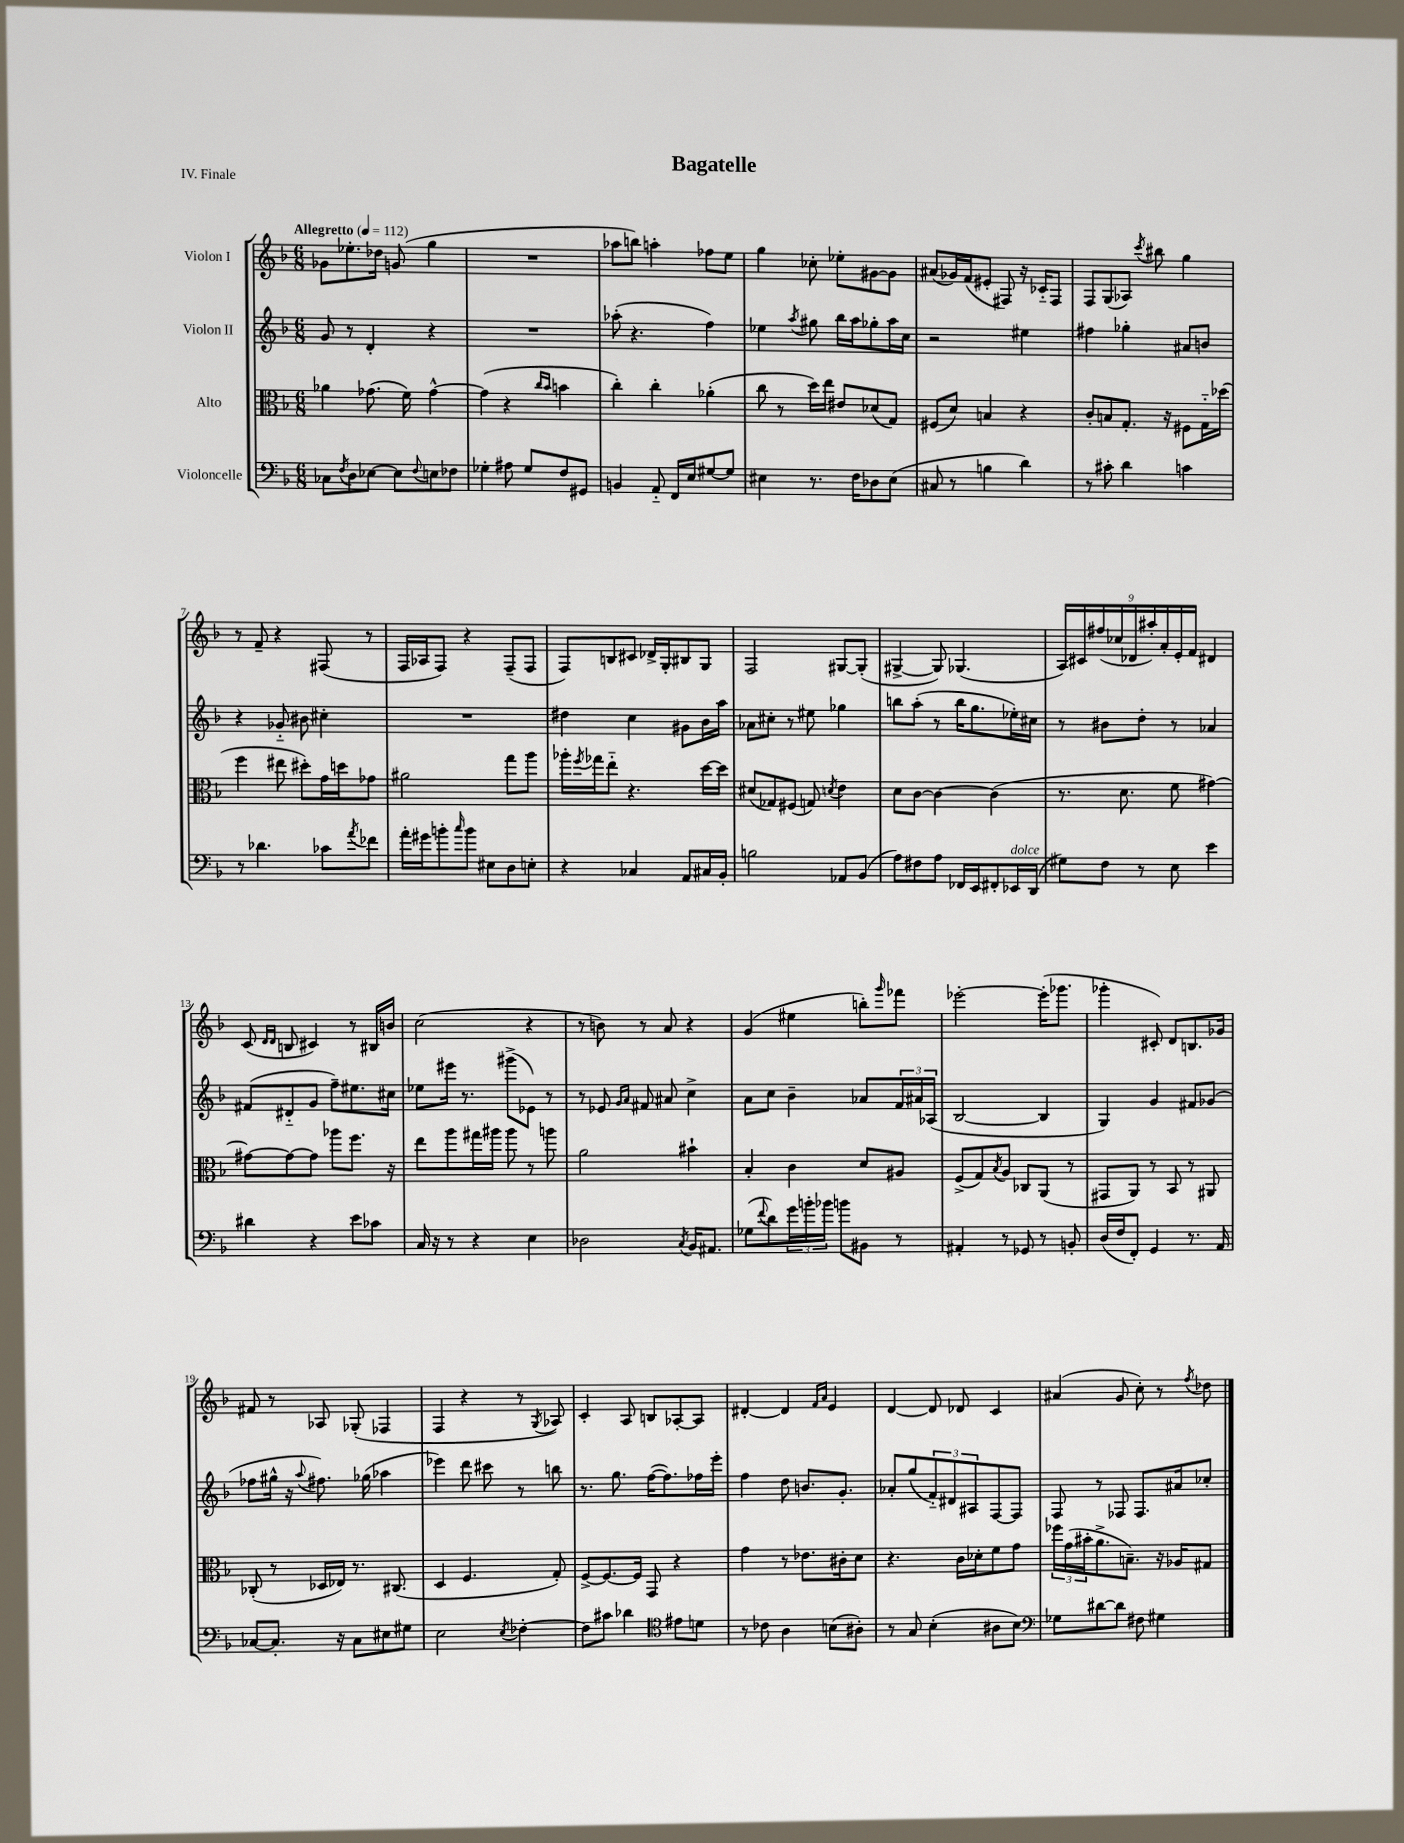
\header { title = "Bagatelle" piece = "IV. Finale" }
<<
\new StaffGroup <<
\new Staff = "s0" \with { instrumentName = "Violon I" } {
    \clef treble \key f \major \numericTimeSignature \time 6/8 \tempo "Allegretto" 4 = 112
    ges'8 ees''8.-. des''16 g'8( g''4 |
    R2. |
    aes''8 b''8) a''4-. fes''8 e''8 |
    g''4 ces''8-. ees''8-. gis'8~ gis'8 |
    ais'8( ges'16) f'16( eis'8-. fis8) r16 ces'16-_ fis8 |
    f8 g8( aes8) \acciaccatura { c'''8 } bis''8 g''4 |
    r8 f'8-- r4 fis8( r8 |
    f16 aes16 f8) r4 f8--( f8 |
    f8) b8 cis'8 des'16-> g16-. bis8 g8 |
    f2 gis8~ gis8-.( |
    gis4~-> gis8) ges4.( |
    \tuplet 9/8 { a16) cis'16 fis''16( ces''16 des'16 ais''16-.) a'16-. e'16-. f'16 } dis'4 |
    c'8( \grace { d'16 d'16 } b8 cis'4) r8 bis16 b'16 |
    c''2( r4 |
    r8 b'8) r8 a'8 r4 |
    g'4( eis''4 b''8-.) \grace { g'''16 } fes'''8 |
    ees'''2~-. ees'''16-.( ges'''8. |
    ges'''4-. cis'8-.) d'8 b8. ges'16 |
    fis'8 r8 aes8 ges8-.( fes4 |
    f4 r4 r8 \acciaccatura { g8 } aes8) |
    c'4-. a8 b8 aes8~-. aes8 |
    dis'4~-. dis'4 \grace { f'16 a'16 } e'4 |
    d'4~ d'8 des'8 c'4 |
    ais'4( g'8 c''8-.) r8 \acciaccatura { f''8 } des''8 \bar "|." |
}
\new Staff = "s1" \with { instrumentName = "Violon II" } {
    \clef treble \key f \major \numericTimeSignature \time 6/8
    g'8 r8 d'4-. r4 |
    R2. |
    aes''8-.( r4. f''4) |
    ees''4 \acciaccatura { a''8 } gis''8 bes''16 a''16 ges''8-. a''16 c''16 |
    r2 eis''4 |
    fis''4 ges''4-. ais'8 b'8 |
    r4 ges'8-_ bis'8 cis''4-. |
    R2. |
    dis''4 c''4 gis'8 bes'16 a''16 |
    aes'8 cis''8-. r8 eis''8 ges''4 |
    b''8 a''8-.( r8 b''16 g''8. ees''16-.) cis''16 |
    r8 bis'8 d''8-. r8 aes'4 |
    fis'8( dis'8-_ g'8 f''8--) eis''8. cis''16 |
    ees''8 eis'''16 r8. gis'''8->( ees'8) r8 |
    r8 ees'8 \grace { g'16 a'16 } fis'8 ais'8 c''4-> |
    a'8 c''8 bes'4-- aes'8 \tuplet 3/2 { f'16 ais'16 aes16( } |
    bes2~ bes4 |
    g4) g'4 fis'8 ges'8( |
    fes''8 gis''16-^ r16 \appoggiatura { a''8 } fis''8.) ges''16( aes''4 |
    ees'''4) d'''8 cis'''8 r8 b''8 |
    r8. g''8. f''16~( f''8.) fes''16 e'''16-. |
    f''4 d''8 b'8. g'8.-. |
    aes'8-. g''8( \tuplet 3/2 { f'8-_) dis'8 ais8 } f8~ f8 |
    f8 r8 fes8 fes8. ais'16 ces''8-. \bar "|." |
}
\new Staff = "s2" \with { instrumentName = "Alto" } {
    \clef alto \key f \major \numericTimeSignature \time 6/8
    aes'4 ges'8.( f'16) ges'4~-^ |
    ges'4( r4 \grace { c''16 bes'16 } b'4 |
    c''4-.) c''4-. aes'4-.( |
    c''8 r8 d''16) e''16 eis'8 des'8( g8) |
    fis8( d'8) b4 r4 |
    c'8-. b8 g8.-. r16 fis8 g16-_ des''16( |
    f''4 eis''8 dis''8-.) g'16 d''16 ges'8 |
    ais'2 g''8 a''8 |
    aes''16-. \acciaccatura { f''8 } ges''16 e''8-_ r4. d''16~ d''16 |
    dis'8( ges8) fis8( g8) \acciaccatura { d'8 } e'4 |
    d'8 c'8~ c'4~ c'4( |
    r8. d'8. f'8 gis'4~) |
    gis'8~ gis'8~ gis'8 aes''8 f''8. r16 |
    e''8 a''8 gis''16 ais''16 ais''8 r8 a''8 |
    a'2 bis'4-! |
    bes4-. c'4 d'8 ais8 |
    f8->( g8) \acciaccatura { bes8 } a8 ces8 a,8( r8 |
    gis,8 a,8) r8 bes,8 r8 ais,8 |
    ces8-.( r8 des16 ees16) r8. cis8.( |
    d4 f4. g8-.) |
    f8~-> f8.~ f16 g,8 r4 |
    g'4 r8 ees'8. cis'16-. d'8 |
    r4. c'16 des'16-. f'8 g'8 |
    \tuplet 3/2 { fes''16 g'16( bis'16-. } a'8.-> b8.--) r16 aes16 gis8 \bar "|." |
}
\new Staff = "s3" \with { instrumentName = "Violoncelle" } {
    \clef bass \key f \major \numericTimeSignature \time 6/8
    ces8 \acciaccatura { f8 } d8 ees8~ ees8 \appoggiatura { f8 } e8 fes8 |
    ges4-. ais8 ges8 f8 gis,8 |
    b,4 a,8-_ f,16 e16 gis8~ gis8 |
    eis4 r8. f16 des8 eis8( |
    cis8 r8 b4 d'4) |
    r8 cis'8-. d'4 c'4 |
    r8 des'4. ces'8 \acciaccatura { a'8 } fes'8 |
    a'16-. gis'16 b'8-. \grace { c''16 } b'8 eis8 d8 e8-. |
    r4 ces4 a,8 cis16 bes,16-. |
    b2 aes,8 bes,8( |
    a8) fis8 a8 fes,16 e,16 fis,8-. ees,16^\markup { \italic "dolce" } d,16( |
    gis8) f8 r8 e8 e'4 |
    dis'4 r4 e'8 ces'8 |
    c16 r16 r8 r4 e4 |
    des2 \acciaccatura { c8 } bes,16 ais,8. |
    ges8( \appoggiatura { f'8 } d'8) \tuplet 3/2 { g'16 b'16-. bes'16 } b'8 bis,8 r8 |
    ais,4-. r8 ges,8 r8 b,8-. |
    d16( f16 f,8-.) g,4 r8. a,16 |
    ces8~ ces8.-. r16 ces8 eis8 gis8 |
    e2 \acciaccatura { e8 } fes4~-. |
    fes8 cis'8 des'4 \clef tenor eis'8 d'8 |
    r8 ces'8 a4 b8( ais8-.) |
    r8 g8 bes4-.( ais8 bes8) |
    \clef bass ges8 dis'8~ dis'8 fis8 gis4 \bar "|." |
}
>>
>>
